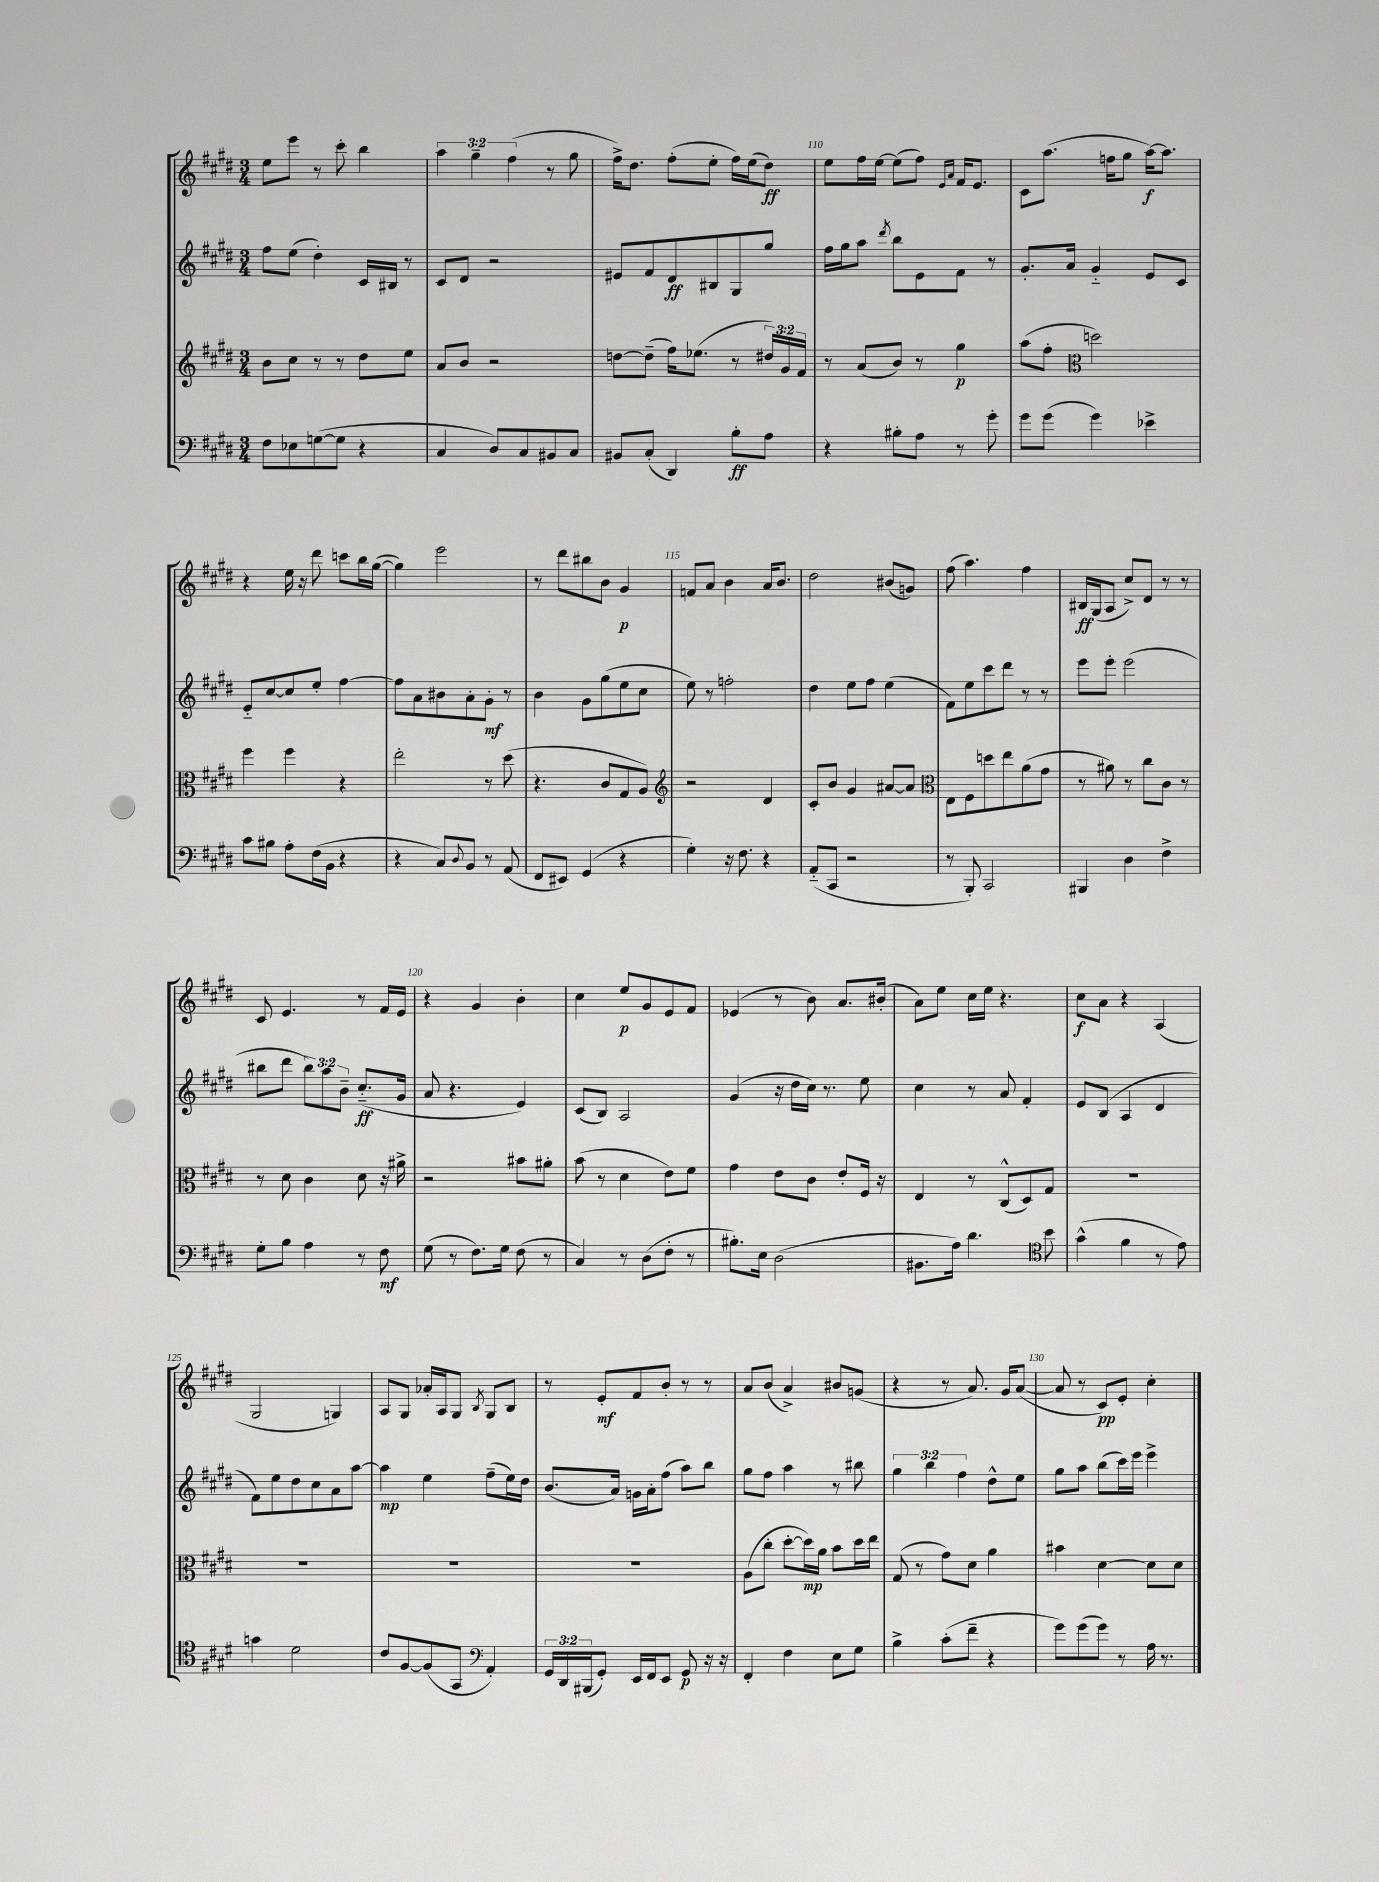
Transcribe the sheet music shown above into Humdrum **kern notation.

**kern	**dynam	**kern	**dynam	**kern	**dynam	**kern	**dynam
*part4	*part4	*part3	*part3	*part2	*part2	*part1	*part1
*staff4	*staff4	*staff3	*staff3	*staff2	*staff2	*staff1	*staff1
*clefF4	*	*clefG2	*	*clefG2	*	*clefG2	*
*k[f#c#g#d#]	*	*k[f#c#g#d#]	*	*k[f#c#g#d#]	*	*k[f#c#g#d#]	*
*M3/4	*	*M3/4	*	*M3/4	*	*M3/4	*
=107	=107	=107	=107	=107	=107	=107	=107
8F#\L	.	8b\L	.	8ff#\L	.	8ee\L	.
8E-X\	.	8cc#\J	.	(8ee\J	.	8eee\J	.
([8Gn\	.	8r	.	4dd#'\)	.	8r	.
8G\J]	.	8r	.	.	.	8ccc#'\	.
4r	.	8dd#\L	.	16c#/LL	.	4bb\	.
.	.	.	.	16B#X/JJ	.	.	.
.	.	8ee\J	.	8r	.	.	.
=108	=108	=108	=108	=108	=108	=108	=108
4C#/	.	8a/L	.	8c#/L	.	6aa\	.
.	.	8b/J	.	8d#/J	.	.	.
.	.	.	.	.	.	6gg#~\	.
8D#/L)	.	2r	.	2r	.	.	.
.	.	.	.	.	.	(6ff#\	.
8C#/	.	.	.	.	.	.	.
8BB#X/	.	.	.	.	.	8r	.
8C#/J	.	.	.	.	.	8gg#\	.
=109	=109	=109	=109	=109	=109	=109	=109
8BB#X/L	.	[8ddn\L	.	8e#X/L	.	16ff#^\KL)	.
.	.	.	.	.	.	8.dd#\J	.
(8C#'/J	.	(8dd~\J]	.	8f#/	.	.	.
4DD#/)	.	16ff#\KL)	.	8d#/	ff	(8ff#'\L	.
.	.	(8.ee-X\J	.	.	.	.	.
.	.	.	.	8B#X/	.	8ee'\J	.
8B'\L	ff	8r	.	8G#/	.	16ff#\LL)	.
.	.	.	.	.	.	(16ee\J	.
8A\J	.	24dd#X/LL)	.	8gg#/J	.	8dd#\J)	ff
.	.	24g#/	.	.	.	.	.
.	.	24f#/JJ	.	.	.	.	.
=110	=110	=110	=110	=110	=110	=110	=110
4r	.	8r	.	16ff#\LL	.	8ee\L	.
.	.	.	.	16gg#\J	.	.	.
.	.	(8a/L	.	8aa\J	.	16ff#\L	.
.	.	.	.	.	.	[16ee\JJ	.
.	.	.	.	8qddd#/	.	.	.
8B#X'\L	.	8b/J)	.	8bb\L	.	(8ee\L]	.
8A\J	.	8r	.	8e\	.	8ff#\J)	.
.	.	.	.	.	.	16qqe/LL	.
.	.	.	.	.	.	16qqa/JJ	.
8r	.	4gg#\	p	8f#\J	.	16f#/KL	.
.	.	.	.	.	.	8.e/J	.
8g#'\	.	.	.	8r	.	.	.
=111	=111	=111	=111	=111	=111	=111	=111
8g#\L	.	(8aa\L	.	8.g#'/L	.	8c#\L	.
(8g#\J	.	8ff#'\J	.	.	.	(8.aa\J	.
.	.	.	.	16a/Jk	.	.	.
*	*	*clefC3	*	*	*	*	*
4g#\)	.	2ddn\)	.	4g#/	.	.	.
.	.	.	.	.	.	16ffn\KL	.
.	.	.	.	.	.	8gg#\J	.
4e-X^\	.	.	.	8e/L	.	[16aa\KL)	f
.	.	.	.	.	.	8.aa\J]	.
.	.	.	.	8c#/J	.	.	.
!!LO:LB:g=z
=112	=112	=112	=112	=112	=112	=112	=112
8c#\L	.	4ff#\	.	8e/L	.	4r	.
8B#X\J	.	.	.	[8cc#/	.	.	.
8A'\L	.	4ff#\	.	8cc#/]	.	16ee\	.
.	.	.	.	.	.	16r	.
(16F#\L	.	.	.	8ee'/J	.	8ddd#\	.
16BB\JJ	.	.	.	.	.	.	.
4r	.	4r	.	[4ff#\	.	8cccn\L	.
.	.	.	.	.	.	16bb\L	.
.	.	.	.	.	.	([16gg#\JJ	.
=113	=113	=113	=113	=113	=113	=113	=113
4r	.	2ee'\	.	8ff#\L]	.	4gg#\])	.
.	.	.	.	8a\	.	.	.
8C#/L)	.	.	.	8b#X\	.	2eee\	.
8qqD#/	.	.	.	.	.	.	.
8BB/J	.	.	.	8a'\	.	.	.
8r	.	8r	.	8g#'\J	mf	.	.
(8AA/	.	(8dd#\	.	8r	.	.	.
=114	=114	=114	=114	=114	=114	=114	=114
8FF#/L	.	4.r	.	4b\	.	8r	.
8EE#X/J)	.	.	.	.	.	8ddd#\L	.
(4GG#/	.	.	.	8g#\L	.	8bb#X\	.
.	.	8c#/L	.	(8gg#\	.	8b\J	.
4r	.	8G#/	.	8ee\	.	4g#/	p
.	.	8A/J)	.	8cc#\J	.	.	.
=115	=115	=115	=115	=115	=115	=115	=115
*	*	*clefG2	*	*	*	*	*
4G#'\)	.	2r	.	8ee\)	.	8fn/L	.
.	.	.	.	8r	.	8a/J	.
16r	.	.	.	2ffn'\	.	4b\	.
8.F#\	.	.	.	.	.	.	.
4r	.	4d#/	.	.	.	16a/KL	.
.	.	.	.	.	.	8.b/J	.
=116	=116	=116	=116	=116	=116	=116	=116
(8AA/L	.	8c#'/L	.	4dd#\	.	2dd#\	.
8CC#/J	.	8b/J	.	.	.	.	.
2r	.	4g#/	.	8ee\L	.	.	.
.	.	.	.	8ff#\J	.	.	.
.	.	[8a#X/L	.	(4ee\	.	(8b#X/L	.
.	.	8a#/J]	.	.	.	8gn/J)	.
=117	=117	=117	=117	=117	=117	=117	=117
*	*	*clefC3	*	*	*	*	*
8r	.	8E\L	.	8f#\L)	.	(8ff#\	.
8BBB'/)	.	8F#\	.	8ee\	.	4.aa\)	.
2CC#/	.	8ddn\	.	8ccc#\	.	.	.
.	.	8ee\	.	8ddd#\J	.	.	.
.	.	(8a\	.	8r	.	4ff#\	.
.	.	8g#\J	.	8r	.	.	.
=118	=118	=118	=118	=118	=118	=118	=118
4BBB#X/	.	8r	.	8eee\L	.	16B#X/LL	ff
.	.	.	.	.	.	(16G#/J	.
.	.	8a#X\)	.	8eee'\J	.	8A/J	.
4D#\	.	8r	.	(2eee\	.	8cc#^/L)	.
.	.	8cc#\L	.	.	.	8d#/J	.
4F#^\	.	8c#\J	.	.	.	8r	.
.	.	8r	.	.	.	8r	.
!!LO:LB:g=z
=119	=119	=119	=119	=119	=119	=119	=119
8G#'\L	.	8r	.	8bb#X\L	.	8c#/	.
8B\J	.	8d#\	.	8ddd#\J	.	4.e/	.
4A\	.	4c#\	.	12bb#\L)	.	.	.
.	.	.	.	12aa\	.	.	.
.	.	.	.	12b~\J	.	.	.
8r	.	8d#\	.	(8.cc#/L	ff	8r	.
8F#\	mf	16r	.	.	.	16f#/LL	.
.	.	16a#X^\	.	16g#/Jk	.	16e/JJ	.
=120	=120	=120	=120	=120	=120	=120	=120
(8G#\	.	2r	.	8a/	.	4r	.
8r	.	.	.	4.r	.	.	.
8.F#\L)	.	.	.	.	.	4g#/	.
16G#\Jk	.	.	.	.	.	.	.
(8F#\	.	8b#X\L	.	4e/)	.	4b'\	.
8r	.	8a#X'\J	.	.	.	.	.
=121	=121	=121	=121	=121	=121	=121	=121
4C#/)	.	(8b\	.	(8c#/L	.	4cc#\	.
.	.	8r	.	8B/J)	.	.	.
8r	.	4d#\	.	2A/	.	8ee/L	p
(8D#\L	.	.	.	.	.	8g#/	.
8F#'\J	.	8e\L)	.	.	.	8e/	.
8r	.	8f#\J	.	.	.	8f#/J	.
=122	=122	=122	=122	=122	=122	=122	=122
8.B#X'\L)	.	4g#\	.	(4g#/	.	(4e-X/	.
16E\Jk	.	.	.	.	.	.	.
(2D#\	.	8e\L	.	16r	.	8r	.
.	.	.	.	16dd#\LL	.	.	.
.	.	8c#\J	.	16cc#\JJ)	.	8b\)	.
.	.	.	.	8.r	.	.	.
.	.	8e'/L	.	.	.	8.a/L	.
.	.	16F#/Jk	.	8ee\	.	.	.
.	.	16r	.	.	.	(16b#X'/Jk	.
=123	=123	=123	=123	=123	=123	=123	=123
8.BB#X\L	.	4E/	.	4cc#\	.	8a\L)	.
.	.	.	.	.	.	8ee\J	.
16A\Jk)	.	.	.	.	.	.	.
4.d#\	.	8r	.	8r	.	16cc#\LL	.
.	.	.	.	.	.	16ee\JJ	.
.	.	(8C#^^/L	.	8a/	.	4.r	.
.	.	8D#/)	.	4f#'/	.	.	.
*clefC4	*	*	*	*	*	*	*
8b\	.	8G#/J	.	.	.	.	.
=124	=124	=124	=124	=124	=124	=124	=124
(4g#^^\	.	2.r	.	8e/L	.	8cc#\L	f
.	.	.	.	(8B/J	.	8a\J	.
4f#\	.	.	.	4A/	.	4r	.
8r	.	.	.	4d#/	.	(4A/	.
8e\)	.	.	.	.	.	.	.
!!LO:LB:g=z
=125	=125	=125	=125	=125	=125	=125	=125
4gn\	.	2.r	.	8f#\L)	.	2G#/	.
.	.	.	.	8ee\	.	.	.
2d#\	.	.	.	8dd#\	.	.	.
.	.	.	.	8cc#\	.	.	.
.	.	.	.	8a\	.	4Gn/)	.
.	.	.	.	[8aa\J	.	.	.
=126	=126	=126	=126	=126	=126	=126	=126
8c#/L	.	2.r	.	4aa\]	mp	8A/L	.
[8F#/	.	.	.	.	.	8G#/J	.
(8F#/]	.	.	.	4ee\	.	16a-X'/LL	.
.	.	.	.	.	.	16A/J	.
8GG#/J	.	.	.	.	.	8G#/J	.
*clefF4	*	*	*	*	*	*	*
.	.	.	.	.	.	8qB/	.
4AA'/)	.	.	.	(8ff#~\L	.	8G#/L	.
.	.	.	.	16ee\L)	.	8B/J	.
.	.	.	.	16dd#\JJ	.	.	.
=127	=127	=127	=127	=127	=127	=127	=127
24GG#/LL	.	2.r	.	(8.b/L	.	8r	.
24DD#/	.	.	.	.	.	.	.
(24BBB#X/J	.	.	.	.	.	.	.
8GG#'/J)	.	.	.	.	.	8e'/L	mf
.	.	.	.	16a/Jk)	.	.	.
16EE/LL	.	.	.	16gn\LL	.	8f#/	.
16FF#/J	.	.	.	16a'\J	.	.	.
8EE/J	.	.	.	(8ff#\J	.	8b'/J	.
8GG#/	p	.	.	8aa\L)	.	8r	.
16r	.	.	.	8bb\J	.	8r	.
16r	.	.	.	.	.	.	.
=128	=128	=128	=128	=128	=128	=128	=128
4FF#'/	.	(8A\L	.	8gg#\L	.	8a/L	.
.	.	8cc#'\J	.	8ff#\J	.	(8b/J	.
4F#\	.	[8dd#'\L	.	4aa\	.	4a^/)	.
.	.	16dd#\L])	mp	.	.	.	.
.	.	16a\JJ	.	.	.	.	.
8E\L	.	8b\L	.	8r	.	8b#X/L	.
8G#\J	.	16dd#\L	.	8bb#X\	.	(8gn/J	.
.	.	16ee\JJ	.	.	.	.	.
=129	=129	=129	=129	=129	=129	=129	=129
4B^\	.	(8G#/	.	6gg#\	.	4r	.
.	.	8r	.	.	.	.	.
.	.	.	.	6bb\	.	.	.
(8c#'\L	.	8g#\L)	.	.	.	8r	.
.	.	.	.	6ff#\	.	.	.
8f#~\J	.	8d#\J	.	.	.	8.a/)	.
4r	.	4a\	.	8dd#^^\L	.	.	.
.	.	.	.	.	.	16g#/KL	.
.	.	.	.	8ee\J	.	([8a/J	.
=130	=130	=130	=130	=130	=130	=130	=130
8g#\L)	.	4b#X\	.	8gg#\L	.	8a/]	.
(8g#\	.	.	.	8aa\J	.	8r	.
8g#\J)	.	[4d#\	.	(8bb\L	.	8c#/L)	pp
8r	.	.	.	16ccc#\L)	.	8e'/J	.
.	.	.	.	16eee\JJ	.	.	.
16A\	.	8d#\L]	.	4eee^\	.	4cc#'\	.
8.r	.	.	.	.	.	.	.
.	.	8d#\J	.	.	.	.	.
==	==	==	==	==	==	==	==
*-	*-	*-	*-	*-	*-	*-	*-
